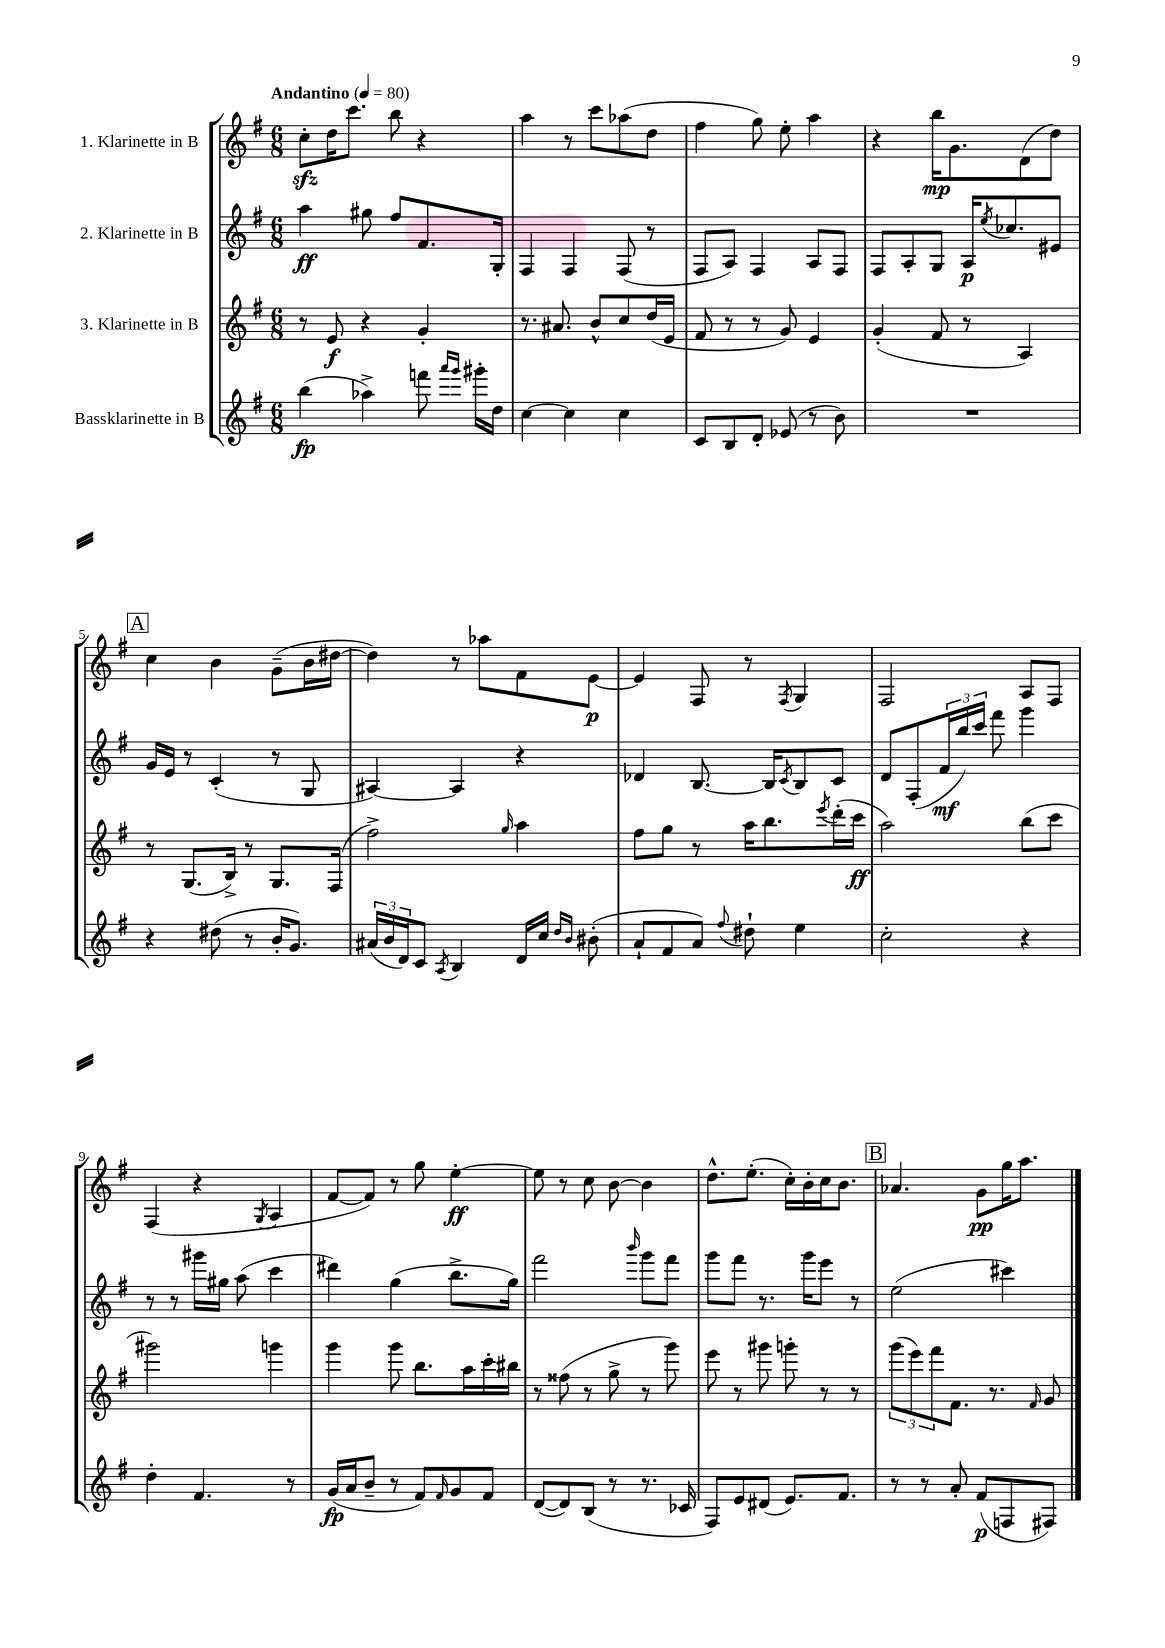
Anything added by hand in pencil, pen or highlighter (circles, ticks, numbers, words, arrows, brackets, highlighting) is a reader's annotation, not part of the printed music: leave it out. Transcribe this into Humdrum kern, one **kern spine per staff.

**kern	**kern	**kern	**kern
*staff4	*staff3	*staff2	*staff1
*clefG2	*clefG2	*clefG2	*clefG2
*k[f#]	*k[f#]	*k[f#]	*k[f#]
*M6/8	*M6/8	*M6/8	*M6/8
*MM80	*MM80	*MM80	*MM80
(4bb\	8r	4aa\	8cc'\L
.	8e/	.	16dd\K
.	.	.	8.ccc\J
4aa-^\)	4r	8gg#\	.
.	.	8ff#/L	8bb\
8fff\	4g'/	8.f#/	4r
16qqaaa/LL	.	.	.
16qqggg/JJ	.	.	.
16ggg#'\LL	.	.	.
16dd\JJ	.	16G'/Jk	.
=	=	=	=
[4cc\	8.r	4F#/	4aa\
.	8.a#/	.	.
4cc\]	.	4F#/	8r
.	8b^^/L	.	8ccc\L
4cc\	8cc/	(8F#/	(8aa-\
.	(16dd/L	8r	8dd\J
.	16e/JJ	.	.
=	=	=	=
8c/L	8f#/	8F#/L	4ff#\
8B/	8r	8A/J)	.
8d'/J	8r	4F#/	8gg\)
(8e-/	8g/)	.	8ee'\
8r	4e/	8A/L	4aa\
8b\)	.	8F#/J	.
=	=	=	=
2.r	(4g'/	8F#/L	4r
.	.	8A'/	.
.	8f#/	8G/J	16bb\LK
.	.	.	8.g\
.	8r	16A/LK	.
.	.	8qee/	.
.	.	8.cc-/	.
.	4A/)	.	(8d\
.	.	8e#/J	8dd\J)
=	=	=	=
4r	8r	16g/LL	4cc\
.	.	16e/JJ	.
.	(8.G/L	8r	.
(8dd#\	.	(4c'/	4b\
.	16B^/Jk)	.	.
8r	8r	.	.
16b'/LK	8.G/L	8r	(8g~\L
8.g/J)	.	.	.
.	.	8G/	16b\L
.	(16F#/Jk	.	[16dd#\JJ
=	=	=	=
(24a#/LL	2ff#^\)	[4A#/)	4dd#\])
24b/	.	.	.
24d/J)	.	.	.
8c/J	.	.	.
8qA/	.	.	.
4B/	.	4A#/]	8r
.	.	.	8aa-\L
.	16qqgg/	.	.
16d/LL	4aa\	4r	8f#\
16cc/JJ	.	.	.
16qqdd/LL	.	.	.
16qqb/JJ	.	.	.
(8b#'\	.	.	[8e\J
=	=	=	=
8a`/L	8ff#\L	4d-/	4e/]
8f#/	8gg\J	.	.
8a/J)	8r	[8.B/	8F#/
8qqff#/	.	.	.
8dd#`\	16aa\LK	.	8r
.	8.bb\	16B/]LK	.
.	.	8qc/	8qF#/
4ee\	.	8B/	4G/
.	8qeee/	.	.
.	(16ddd'\L	8c/J	.
.	16ccc\JJ	.	.
=	=	=	=
2cc'\	2aa\)	8d/L	2F#/
.	.	(8F#'/	.
.	.	24f#/L	.
.	.	24bb/)	.
.	.	24ccc/JJ	.
.	.	8fff#\	.
4r	(8bb\L	4ggg\	8A/L
.	8ccc\J	.	8F#/J
=	=	=	=
4dd'\	2ggg#\)	8r	(4F#/
.	.	8r	.
4.f#/	.	16ggg#\LL	4r
.	.	16gg#\JJ	.
.	.	(8aa\	.
.	.	.	8qG/
.	4ggg\	4ccc\	4A/
8r	.	.	.
=	=	=	=
(16g/LL	4ggg\	4ddd#\)	[8f#/L
16a/J	.	.	.
8b~/J	.	.	8f#/]J)
8r	8ggg\	(4gg\	8r
8f#/L)	8.bb\L	.	8gg\
16qqf#/	.	.	.
8g/	.	8.bb^\L	[4ee'\
.	16aa\L	.	.
8f#/J	16ccc'\	.	.
.	16bb#\JJ	16gg\Jk)	.
=	=	=	=
([8d/L	8r	2fff#\	8ee\]
8d/])	(8ff##\	.	8r
(8B/J	8r	.	8cc\
8r	8gg^\	.	[8b\
.	.	16qqbbb/	.
8.r	8r	8ggg\L	4b\]
.	8ggg\)	8fff#\J	.
16c-/	.	.	.
=	=	=	=
8F#/L)	8eee\	8ggg\L	8.dd^^\L
8e/	8r	8fff#\J	.
.	.	.	(8.ee'\J
(8d#/J	8ggg#\	8.r	.
8.e/L)	8ggg'\	.	16cc'\LL)
.	.	16ggg\LK	16b'\
.	8r	8eee\J	16cc\J
8.f#/J	.	.	8.b\J
.	8r	8r	.
=	=	=	=
8r	(12ggg\L	(2ee\	4.a-/
.	12eee\)	.	.
8r	.	.	.
.	12fff#\	.	.
8a'/	8.f#\J	.	.
(8f#/L	.	.	8g\L
.	8.r	.	.
8F/	.	4ccc#\)	16gg\K
.	.	.	8.aa\J
.	16qqf#/	.	.
8F#/J)	8g/	.	.
==	==	==	==
*-	*-	*-	*-
